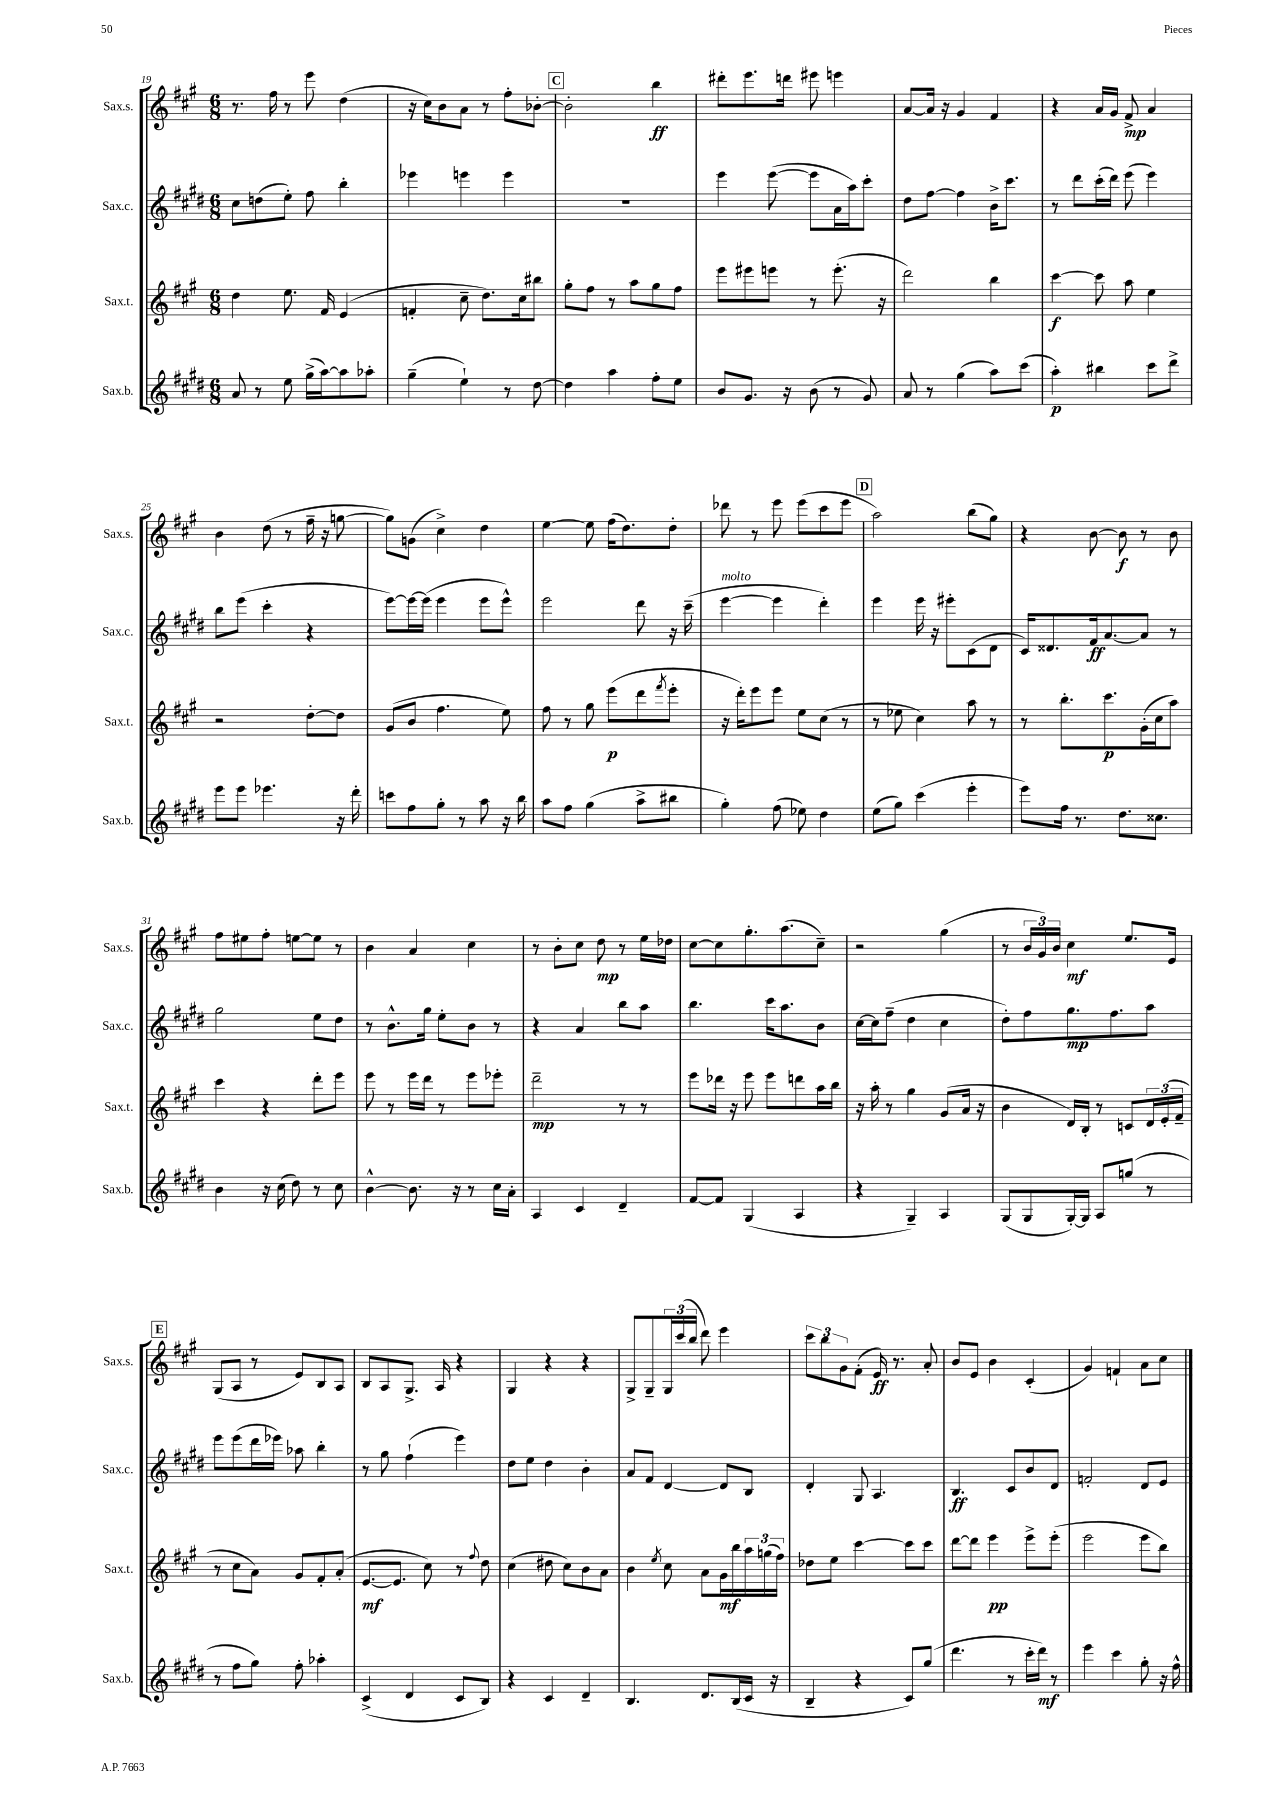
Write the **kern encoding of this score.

**kern	**kern	**kern	**kern
*staff4	*staff3	*staff2	*staff1
*clefG2	*clefG2	*clefG2	*clefG2
*k[f#c#g#d#]	*k[f#c#g#]	*k[f#c#g#d#]	*k[f#c#g#]
*M6/8	*M6/8	*M6/8	*M6/8
8a	4dd	8cc#	8.r
8r	.	(8dd	.
.	.	.	16ff#
8ee	8.ee	8ee')	8r
(16gg#^	.	8ff#	8eee
[16aa)	16f#	.	.
8aa]	(4e	4bb'	(4dd
8aa-'	.	.	.
=	=	=	=
(4gg#~	4f'	4eee-	16r
.	.	.	16cc#)
.	.	.	8b
4ee`)	8cc#~	4eee	8a
.	8.dd)	.	8r
8r	.	4eee	8ff#'
.	16cc#	.	.
[8dd#	8bb#	.	[8b-'
=	=	=	=
4dd#]	8gg#'	2.r	2b-']
.	8ff#	.	.
4aa	8r	.	.
.	8aa	.	.
8ff#'	8gg#	.	4bb
8ee	8ff#	.	.
=	=	=	=
8b	8eee	4eee	8ddd#'
8.g#	8eee#	.	8.eee
.	8eee	([8eee	.
16r	.	.	16ddd
(8b	8r	8eee]	8eee#
8r	(8.eee'	16a	4eee
.	.	16aa)	.
8g#)	.	8ccc#'	.
.	16r	.	.
=	=	=	=
8a	2ddd)	8dd#	[8a
8r	.	[8ff#	16a]
.	.	.	16r
(4gg#	.	4ff#]	4g#
8aa)	4bb	16b^	4f#
.	.	8.ccc#	.
(8ccc#	.	.	.
=	=	=	=
4aa')	[4ccc#	8r	4r
.	.	8ddd#	.
4bb#	8ccc#]	(16ccc#'	16a
.	.	16ddd#)	16g#
.	8aa	(8eee	8f#^
8ccc#	4ee	4eee)	4a
8ddd#^	.	.	.
=	=	=	=
8eee	2r	8bb	4b
8eee	.	(8eee	.
4.eee-	.	4ccc#'	(8dd
.	.	.	8r
.	[8dd'	4r	16ff#~
.	.	.	16r
16r	8dd]	.	[8gg
16ddd#'	.	.	.
=	=	=	=
8ccc	(8g#	[8eee)	8gg])
8ff#	8b	16eee_	(8g
.	.	(16eee]	.
8gg#'	4.ff#	4eee	4cc#^)
8r	.	.	.
8aa	.	8eee	4dd
16r	8ee)	8eee^^)	.
16bb	.	.	.
=	=	=	=
8aa	8ff#	2eee	[4ee
8ff#	8r	.	.
(4gg#	8gg#	.	8ee]
.	(8eee	.	(16ff#
.	.	.	8.dd)
8aa^	8ddd	8ddd#	.
.	8qfff#	.	.
8bb#	8eee'	16r	8dd'
.	.	(16ccc#~	.
=	=	=	=
4gg#')	16r	[4eee	8ddd-
.	16ddd')	.	.
.	8eee	.	8r
(8ff#	8eee	4eee]	8eee
8ee-)	8ee	.	(8eee
4dd#	(8cc#	4ddd#')	8ccc#
.	8r	.	8eee
=	=	=	=
(8ee	8r	4eee	2aa)
8gg#)	8ee-	.	.
(4ccc#	4cc#)	16eee	.
.	.	16r	.
.	.	8eee#'	.
4eee'	8aa	(8c#	(8bb
.	8r	8d#	8gg#)
=	=	=	=
8eee)	8r	16c#)	4r
.	.	8.d##	.
16ff#	8.bb'	.	.
8.r	.	.	.
.	.	16f#	[8b
.	8.ccc#	[8.a	.
8.dd#	.	.	8b]
.	(16g#'	8a]	8r
8.cc##	16cc#	.	.
.	8aa)	8r	8b
=	=	=	=
4b	4ccc#	2gg#	8ff#
.	.	.	8ee#
16r	4r	.	8ff#'
(16cc#	.	.	.
8dd#)	.	.	[8ee
8r	8ddd'	8ee	8ee]
8cc#	8eee	8dd#	8r
=	=	=	=
[4b^^	8eee	8r	4b
.	8r	8.b^^	.
8.b]	16eee	.	4a
.	16ddd	16gg#	.
.	8r	8ee'	.
16r	.	.	.
8r	8eee	8b	4cc#
16cc#	8eee-'	8r	.
16a'	.	.	.
=	=	=	=
4A	2ddd~	4r	8r
.	.	.	8b'
4c#	.	4a	8cc#
.	.	.	8dd
4d#~	8r	8bb	8r
.	8r	8aa	16ee
.	.	.	16dd-
=	=	=	=
[8f#	8eee	4.bb	[8cc#
8f#]	16ddd-	.	8cc#]
.	16r	.	.
(4G#	8eee	.	8.gg#'
.	8eee	16ccc#	.
.	.	8.aa	(8.aa
4A	8ddd	.	.
.	16aa	8b	8cc#~)
.	16bb	.	.
=	=	=	=
4r	16r	[16cc#	2r
.	16aa'	16cc#]	.
.	8r	(8ff#~	.
4G#~)	4gg#	4dd#	.
4A	(8g#	4cc#	(4gg#
.	16a	.	.
.	16r	.	.
=	=	=	=
(8G#	4b	8dd#')	8r
8G#	.	8ff#	24b
.	.	.	24g#)
.	.	.	24b
[16G#')	16d)	8.gg#	4cc#
16G#]	16B'	.	.
8A	8r	.	.
.	.	8.ff#	.
(8gg	8c	.	8.ee
8r	24d	8aa	.
.	(24e'	.	.
.	.	.	16e
.	24f#~	.	.
=	=	=	=
8r	8r	8eee	(8G#
8ff#	8cc#	(8eee	8A
8gg#)	8a)	16ddd#	8r
.	.	16eee-)	.
8ff#'	8g#	8aa-	8e)
4aa-'	8f#'	4bb'	8B
.	(8a'	.	8A
=	=	=	=
(4c#^	[8.e	8r	8B
.	.	8gg#	8A
.	8.e]	.	.
4d#	.	(4ff#`	8.G#^
.	8cc#)	.	.
.	.	.	16A
8c#	8r	4eee)	4r
.	8qqff#	.	.
8B)	8dd	.	.
=	=	=	=
4r	(4cc#	8dd#	4G#
.	.	8ee	.
4c#	8dd#	4dd#	4r
.	8cc#)	.	.
4d#~	8b	4b'	4r
.	8a	.	.
=	=	=	=
4.B	4b	8a	8G#^
.	.	8f#	8G#~
.	8qee	.	.
.	8cc#	[4d#	24G#
.	.	.	(24ccc#
.	.	.	24bb
8.d#	8a	.	8ddd)
.	16g#	8d#]	4eee
(16B	16bb	.	.
16c#	24aa	8B	.
.	(24gg	.	.
16r	.	.	.
.	24ff#)	.	.
=	=	=	=
4B~	8dd-	4d#'	12ccc#
.	.	.	12bb
.	8ee	.	.
.	.	.	12g#
4r	[4ccc#	8G#	(8f#'
.	.	4.A	16e)
.	.	.	8.r
8c#)	8ccc#]	.	.
(8gg#	8ccc#	.	8a'
=	=	=	=
4.ddd#	[8ddd	4.B	8b
.	8ddd]	.	8e
.	4eee	.	4b
8r	.	8c#	.
16ccc#'	8eee^	8b	(4c#'
16ddd#)	.	.	.
8r	(8eee'	8d#	.
=	=	=	=
4eee	2eee	2f'	4g#)
4ccc#	.	.	4f`
8gg#'	8eee	8d#	8a
16r	8bb)	8e	8cc#
16ff#^^	.	.	.
==	==	==	==
*-	*-	*-	*-
